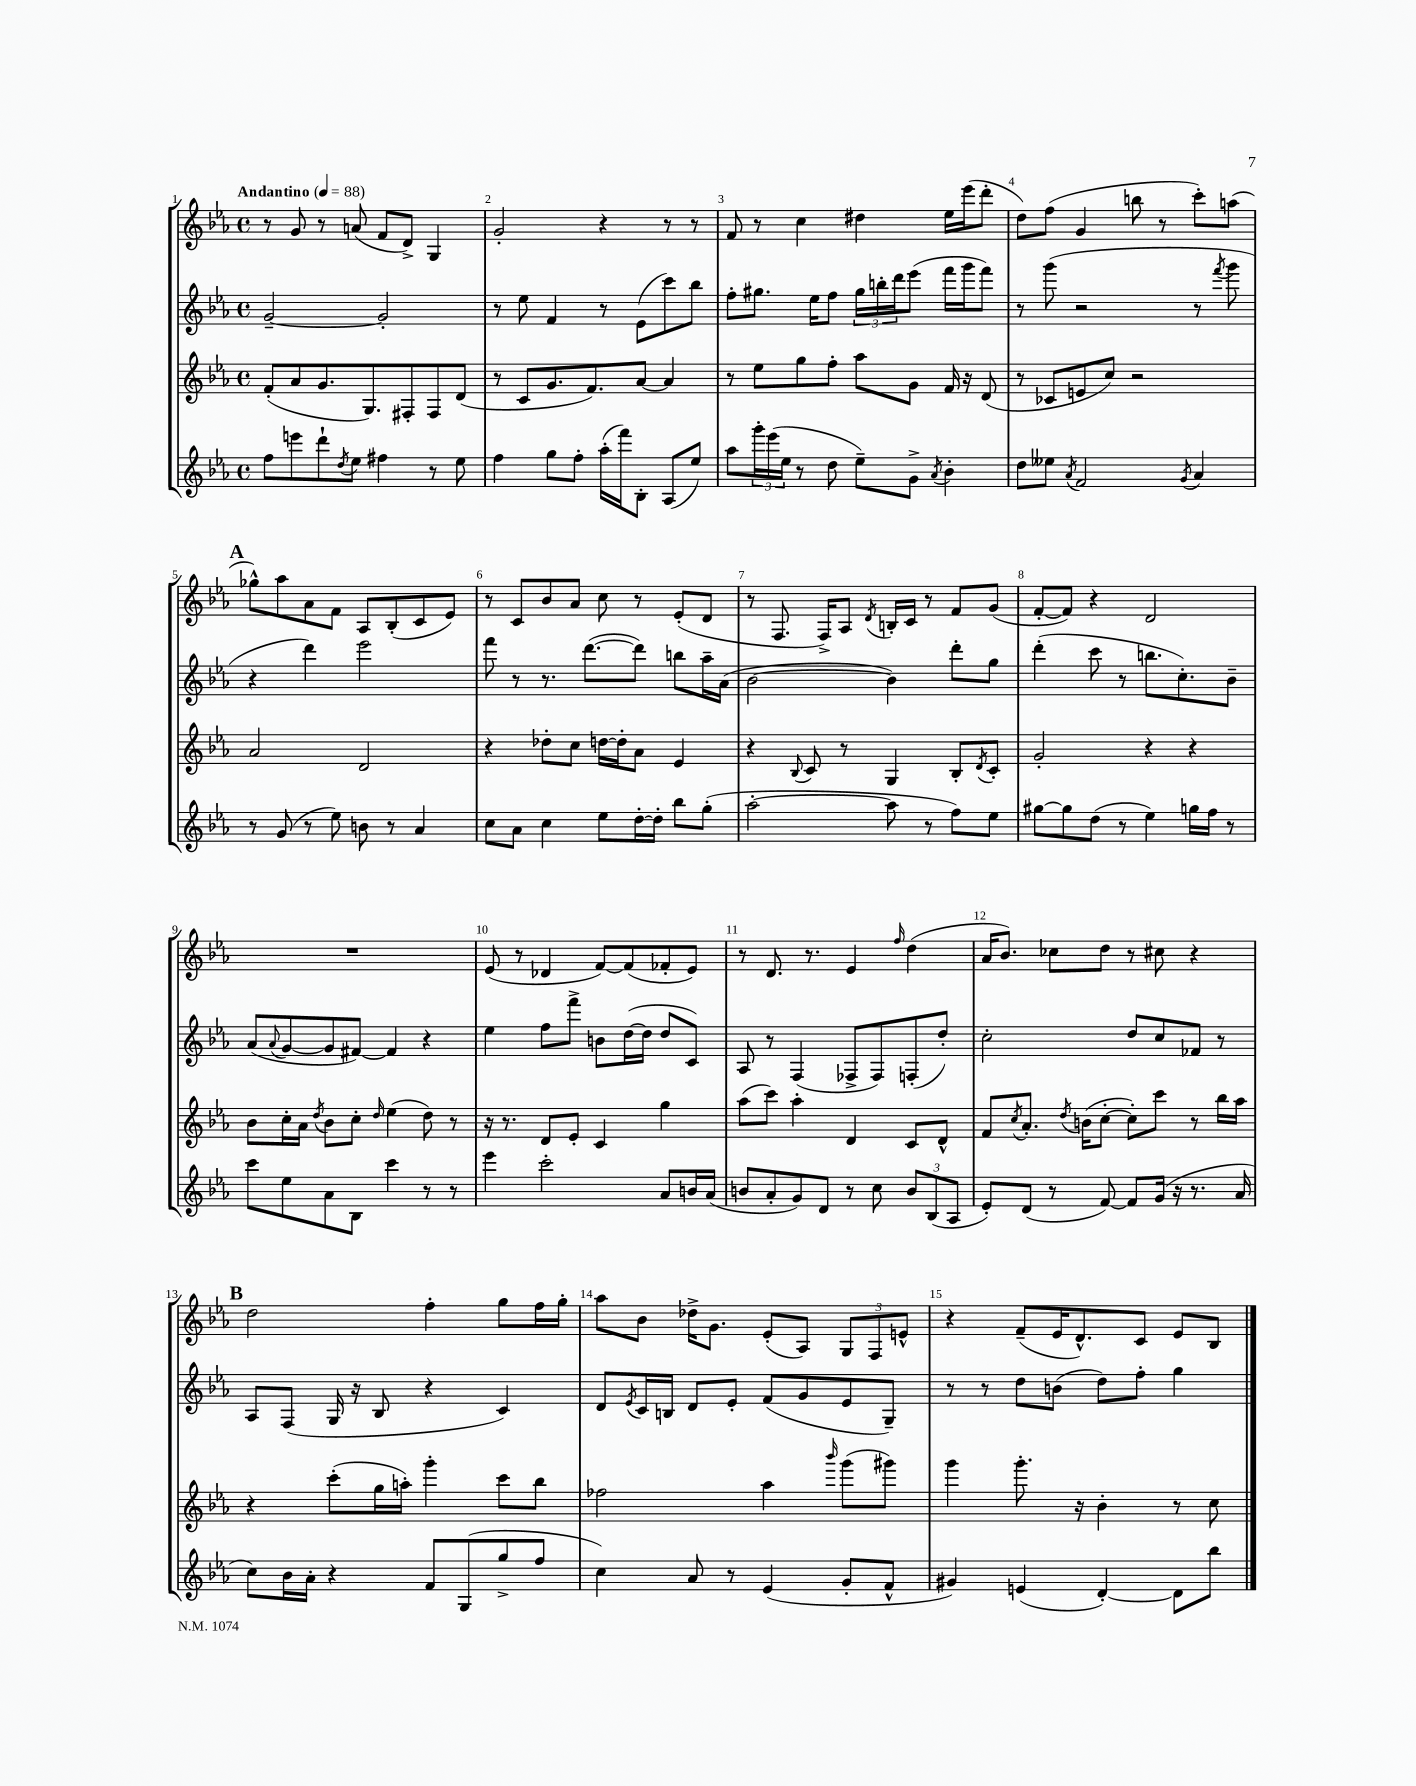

**kern	**kern	**kern	**kern
*staff4	*staff3	*staff2	*staff1
*clefG2	*clefG2	*clefG2	*clefG2
*k[b-e-a-]	*k[b-e-a-]	*k[b-e-a-]	*k[b-e-a-]
*M4/4	*M4/4	*M4/4	*M4/4
*met(c)	*met(c)	*met(c)	*met(c)
*MM88	*MM88	*MM88	*MM88
8ff	(8f'	[2g~	8r
8eee	8a-	.	8g
8ddd`	8.g	.	8r
8qdd	.	.	.
8ee-	.	.	(8a
.	8.G)	.	.
4ff#	.	2g']	8f
.	8F#'	.	8d^)
8r	8F#	.	4G
8ee-	(8d	.	.
=	=	=	=
4ff	8r	8r	2g'
.	8c	8ee-	.
8gg	8.g	4f	.
8ff'	.	.	.
.	8.f)	.	.
(16aa-'	.	8r	4r
16fff)	.	.	.
8B-'	[8a-	(8e-	.
(8A-	4a-]	8ccc)	8r
8ee-)	.	8bb-	8r
=	=	=	=
8aa-	8r	8ff'	8f
24ggg'	8ee-	8.gg#	8r
(24eee-	.	.	.
24ee-	.	.	.
8r	8gg	.	4cc
.	.	16ee-	.
8dd	8ff'	8ff	.
8ee-~)	8aa-	24gg#	4dd#
.	.	24bb'	.
.	.	24ddd	.
8g^	8g	(8eee-	.
8qa-	.	.	.
4b-'	16f	16fff	16ee-
.	16r	16ggg	(16eee-
.	(8d	8fff)	8ddd'
=	=	=	=
8dd	8r	8r	8dd)
8ee--	8c-	(8ggg	(8ff
8qa-	.	.	.
2f	8e	2r	4g
.	8cc)	.	.
.	2r	.	8bb
.	.	.	8r
8qg	.	.	.
4a-	.	8r	8ccc')
.	.	8qfff	.
.	.	8ggg	(8aa
=	=	=	=
8r	2a-	4r	8gg-^^)
(8g	.	.	8aa-
8r	.	4ddd)	8a-
8ee-)	.	.	8f
8b	2d	2eee-	8A-
8r	.	.	(8B-'
4a-	.	.	8c
.	.	.	8e-)
=	=	=	=
8cc	4r	8fff	8r
8a-	.	8r	8c
4cc	8dd-'	8.r	8b-
.	8cc	.	8a-
.	.	([8.ddd	.
8ee-	[16dd	.	8cc
.	16dd']	.	.
[16dd'	8a-	8ddd])	8r
16dd']	.	.	.
8bb-	4e-	8bb	(8e-'
(8gg'	.	16aa-~	8d
.	.	(16a-	.
=	=	=	=
[2aa-'	4r	[2b-	8r
.	.	.	8.F
.	8qqB-	.	.
.	8c	.	.
.	.	.	16F^)
.	8r	.	8A-
.	.	.	8qd
8aa-]	4G	4b-])	16B'
.	.	.	16c
8r	.	.	8r
8ff)	8B-'	8ddd'	8f
.	8qd	.	.
8ee-	8c'	8gg	(8g
=	=	=	=
[8gg#	2g'	(4ddd'	[8f'
8gg#]	.	.	8f])
(8dd	.	8ccc	4r
8r	.	8r	.
4ee-)	4r	8.bb	2d
.	.	8.cc')	.
16gg	4r	.	.
16ff	.	.	.
8r	.	8b-~	.
=	=	=	=
8ccc	8b-	(8a-	1r
.	.	8qqa-	.
8ee-	16cc'	[8g	.
.	16a-	.	.
.	8qdd	.	.
8a-	8b-	8g]	.
8B-	8cc'	[8f#)	.
.	16qqdd	.	.
4ccc	(4ee-	4f#]	.
8r	8dd)	4r	.
8r	8r	.	.
=	=	=	=
4eee-	16r	4ee-	(8e-
.	8.r	.	.
.	.	.	8r
2ccc'	8d	8ff	4d-
.	8e-'	8fff^	.
.	4c	8b	[8f)
.	.	([16dd	(8f]
.	.	16dd]	.
8a-	4gg	8dd	8f-'
16b	.	8c)	8e-)
(16a-	.	.	.
=	=	=	=
8b	(8aa-	8A-	8r
8a-'	8ccc)	8r	8.d
8g)	4aa-'	(4F	.
.	.	.	8.r
8d	.	.	.
8r	4d	8F-^	4e-
8cc	.	8F-)	.
.	.	.	16qqff
12b	8c	(8F'	(4dd
(12B-	.	.	.
.	8d^^	8dd')	.
12A-	.	.	.
=	=	=	=
8e-')	8f	2cc'	16a-
.	.	.	8.b-)
.	8qcc	.	.
(8d	8.a-'	.	.
8r	.	.	8cc-
.	8qdd	.	.
.	(16b	.	.
[8f)	[8cc'	.	8dd
8f]	8cc'])	8dd	8r
(16g	8ccc	8cc	8cc#
16r	.	.	.
8.r	8r	8f-	4r
.	16bb-	8r	.
16a-	16aa-	.	.
=	=	=	=
8cc)	4r	8A-	2dd
16b-	.	(8F	.
16a-'	.	.	.
4r	(8ccc'	16G	.
.	.	16r	.
.	16gg	8B-	.
.	16aa')	.	.
8f	4ggg'	4r	4ff'
(8G	.	.	.
8gg^	8ccc	4c)	8gg
8ff	8bb-	.	16ff
.	.	.	16gg'
=	=	=	=
4cc)	2ff-	8d	8aa-
.	.	8qe-	.
.	.	16c	8b-
.	.	16B	.
8a-	.	8d	16dd-^
.	.	.	8.g
8r	.	8e-'	.
(4e-	4aa-	(8f	(8e-'
.	.	8g	8A-)
.	16qqbbb-	.	.
8g'	(8ggg	8e-	12G
.	.	.	12F
8f^^	8ggg#)	8G~)	.
.	.	.	12e^^
=	=	=	=
4g#)	4ggg	8r	4r
.	.	8r	.
(4e	8.ggg'	8dd	(8f~
.	.	(8b	16e-
.	16r	.	8.d^^)
[4d')	4b-'	8dd)	.
.	.	8ff'	8c
8d]	8r	4gg	8e-
8bb-	8cc	.	8B-
==	==	==	==
*-	*-	*-	*-
